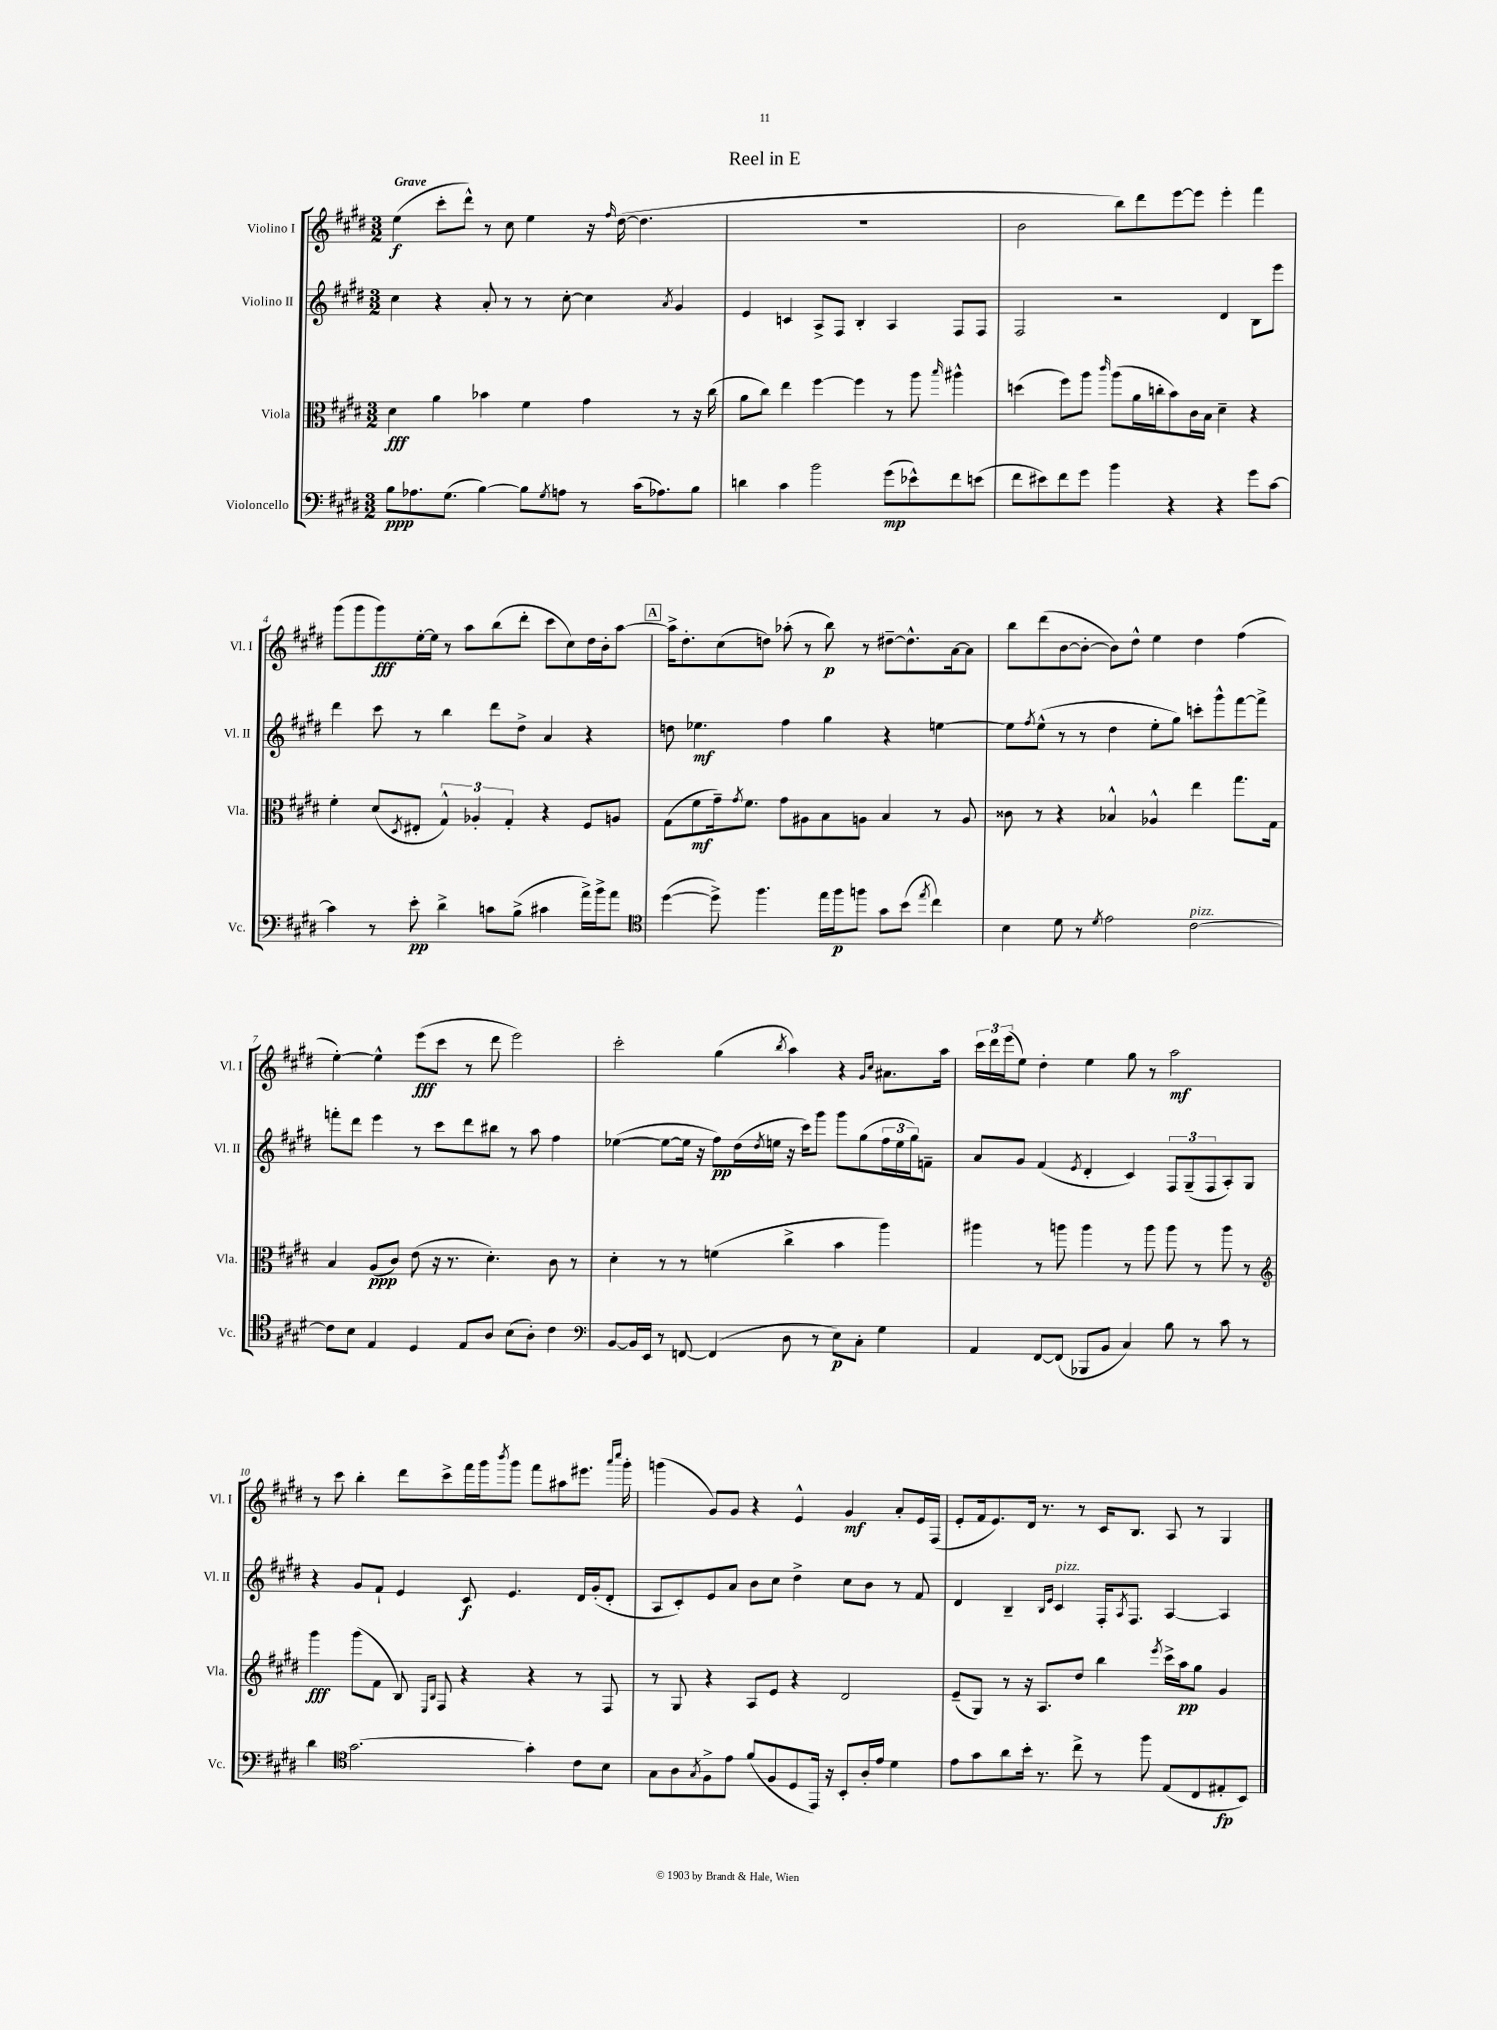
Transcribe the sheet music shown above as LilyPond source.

\header { title = "Reel in E" }
<<
\new StaffGroup <<
\new Staff = "s0" \with { instrumentName = "Violino I" shortInstrumentName = "Vl. I" } {
    \clef treble \key e \major \numericTimeSignature \time 3/2 \tempo "Grave"
    e''4\f( cis'''8-. dis'''8-^) r8 cis''8 e''4 r16 \grace { fis''16 } dis''16~( dis''4. |
    R1. |
    b'2 b''8) dis'''8 e'''8~ e'''8 e'''4-. fis'''4 |
    gis'''8( gis'''8 gis'''8\fff) e''16~-. e''16 r8 a''8 b''8( dis'''8-. cis'''8 cis''8) dis''16 b'16-. a''8~ |
    \mark \markup { \box "A" } a''16-> dis''8.-. cis''8( d''8) aes''8-.( r8 b''8\p) r8 dis''8~-- dis''8.-^ a'16~ a'8 |
    b''8 dis'''8( b'8~ b'8~-. b'8) dis''8-^ e''4 dis''4 fis''4( |
    e''4~-.) e''4-^ e'''8\fff( cis'''8 r8 dis'''8 e'''2) |
    cis'''2-. gis''4( \acciaccatura { b''8 } a''4) r4 \grace { gis'16 cis''16 } ais'8. a''16 |
    \tuplet 3/2 { cis'''16 dis'''16 e'''16( } e''8) dis''4-. e''4 gis''8 r8 a''2\mf |
    r8 cis'''8 b''4-. dis'''8 cis'''8-> fis'''16 gis'''16 \acciaccatura { b'''8 } gis'''8 fis'''8 ais''8 eis'''8. \grace { a'''16 cis''''16 } gis'''16-. |
    g'''4( gis'8) gis'8 r4 e'4-^ gis'4\mf a'8-. e'16 fis16( |
    e'8-. fis'16 e'8.) dis'16 r8. r8 cis'16 b8. a8 r8 gis4 \bar "|." |
}
\new Staff = "s1" \with { instrumentName = "Violino II" shortInstrumentName = "Vl. II" } {
    \clef treble \key e \major \numericTimeSignature \time 3/2
    cis''4 r4 a'8-. r8 r8 cis''8~-. cis''4 \acciaccatura { a'8 } gis'4 |
    e'4 c'4 a8-> fis8 b4-. a4 fis8 fis8 |
    fis2 r2 dis'4 b8 e'''8 |
    dis'''4 cis'''8 r8 b''4 dis'''8 dis''8-> a'4 r4 |
    \mark \markup { \box "A" } d''8 ees''4.\mf fis''4 gis''4 r4 e''4~ |
    e''8 \acciaccatura { fis''8 } e''8-^( r8 r8 dis''4 e''8-. gis''8) c'''8-. gis'''8-^ fis'''8~ fis'''8-> |
    f'''8-. dis'''8 e'''4 r8 cis'''8 dis'''8 bis''8 r8 a''8 fis''4 |
    ees''4~( ees''8~ ees''16 r16 fis''8\pp) dis''16( \acciaccatura { dis''8 } e''16 r16 cis'''16) gis'''8 gis'''8 gis''8( \tuplet 3/2 { fis''16 e''16 gis''16) } f'8-- |
    a'8 gis'8 fis'4( \acciaccatura { e'8 } dis'4-. cis'4) \tuplet 3/2 { fis8 gis8--( fis8 } a8-.) gis8 |
    r4 gis'8 fis'8-! e'4 cis'8\f e'4. dis'16 gis'16-.( dis'8-. |
    a8 cis'8-.) e'8 a'8 b'8 cis''8 dis''4-> cis''8 b'8 r8 fis'8 |
    dis'4 b4-- \grace { b16 e'16 } cis'4^\markup { \italic "pizz." } fis16-. \acciaccatura { a8 } fis8. a4~ a4 \bar "|." |
}
\new Staff = "s2" \with { instrumentName = "Viola" shortInstrumentName = "Vla." } {
    \clef alto \key e \major \numericTimeSignature \time 3/2
    dis'4\fff a'4 bes'4 fis'4 gis'4 r8 r16 cis''16( |
    a'8 cis''8) e''4 fis''4~ fis''4 r8 a''8 \grace { b''16 } ais''4-^ |
    d''4( fis''8) a''8 \grace { cis'''16 } a''8( a'16 c''16-. b'8) cis'16 b16 dis'4-- r4 |
    fis'4-. dis'8( \acciaccatura { dis8 } eis8-. \tuplet 3/2 { gis4-^) aes4-. gis4-. } r4 fis8 a8 |
    \mark \markup { \box "A" } gis8( fis'8\mf gis'16--) \acciaccatura { gis'8 } fis'8. gis'8 ais8 b8 a8 b4 r8 a8 |
    cisis'8 r8 r4 bes4-^ aes4-^ e''4 gis''8. gis16 |
    b4 a8\ppp( cis'8) e'8( r16 r8. dis'4.-.) cis'8 r8 |
    dis'4-. r8 r8 f'4( cis''4-> b'4 a''4) |
    ais''4 r8 a''8 a''4 r8 a''8 a''8 r8 a''8 r8 |
    \clef treble gis'''4\fff gis'''8( fis'8 b8) \grace { e16 b16 } fis8 r4 r4 r8 fis8 |
    r8 gis8 r4 a8 e'8 r4 dis'2 |
    e'8--( gis8) r8 r16 a8. dis''8 b''4 \acciaccatura { e'''8 } cis'''16-> a''16\pp gis''8 gis'4 \bar "|." |
}
\new Staff = "s3" \with { instrumentName = "Violoncello" shortInstrumentName = "Vc." } {
    \clef bass \key e \major \numericTimeSignature \time 3/2
    b8\ppp aes8. gis8.( b4~) b8 \acciaccatura { gis8 } a8 r8 cis'16( aes8.) b8 |
    d'4 cis'4 b'2 gis'8\mp( ees'8-^) fis'8 e'8( |
    fis'8 eis'8) fis'8 gis'8 b'4 r4 r4 gis'8 cis'8~ |
    cis'4 r8 e'8-.\pp dis'4-> c'8 b8->( cis'4 a'16->) b'16-> a'8 |
    \mark \markup { \box "A" } \clef tenor dis''4~( dis''8->) fis''4. e''16 fis''16\p f''8 gis'8 b'8( \acciaccatura { e''8 } cis''4) |
    b4 dis'8 r8 \acciaccatura { dis'8 } e'2 cis'2~^\markup { \italic "pizz." } |
    cis'8 b8 e4 dis4 e8 a8 b8( a8-.) cis'4 |
    \clef bass b,8~ b,16 e,16 r8 f,8~ f,4( dis8 r8 e8\p) cis8-. gis4 |
    a,4 fis,8~ fis,8( bes,,8 b,8 cis4) b8 r8 cis'8 r8 |
    dis'4 \clef tenor gis'2.~ gis'4-. cis'8 b8 |
    gis8 a8 \acciaccatura { gis8 } fis8-> e'8 fis'8( fis8 dis8 e,16) r16 b,8-. a16-. e'16 dis'4 |
    e'8 gis'8 a'8 b'16-. r8. cis''8-> r8 fis''8 e8( cis8 eis8-.\fp b,8) \bar "|." |
}
>>
>>
